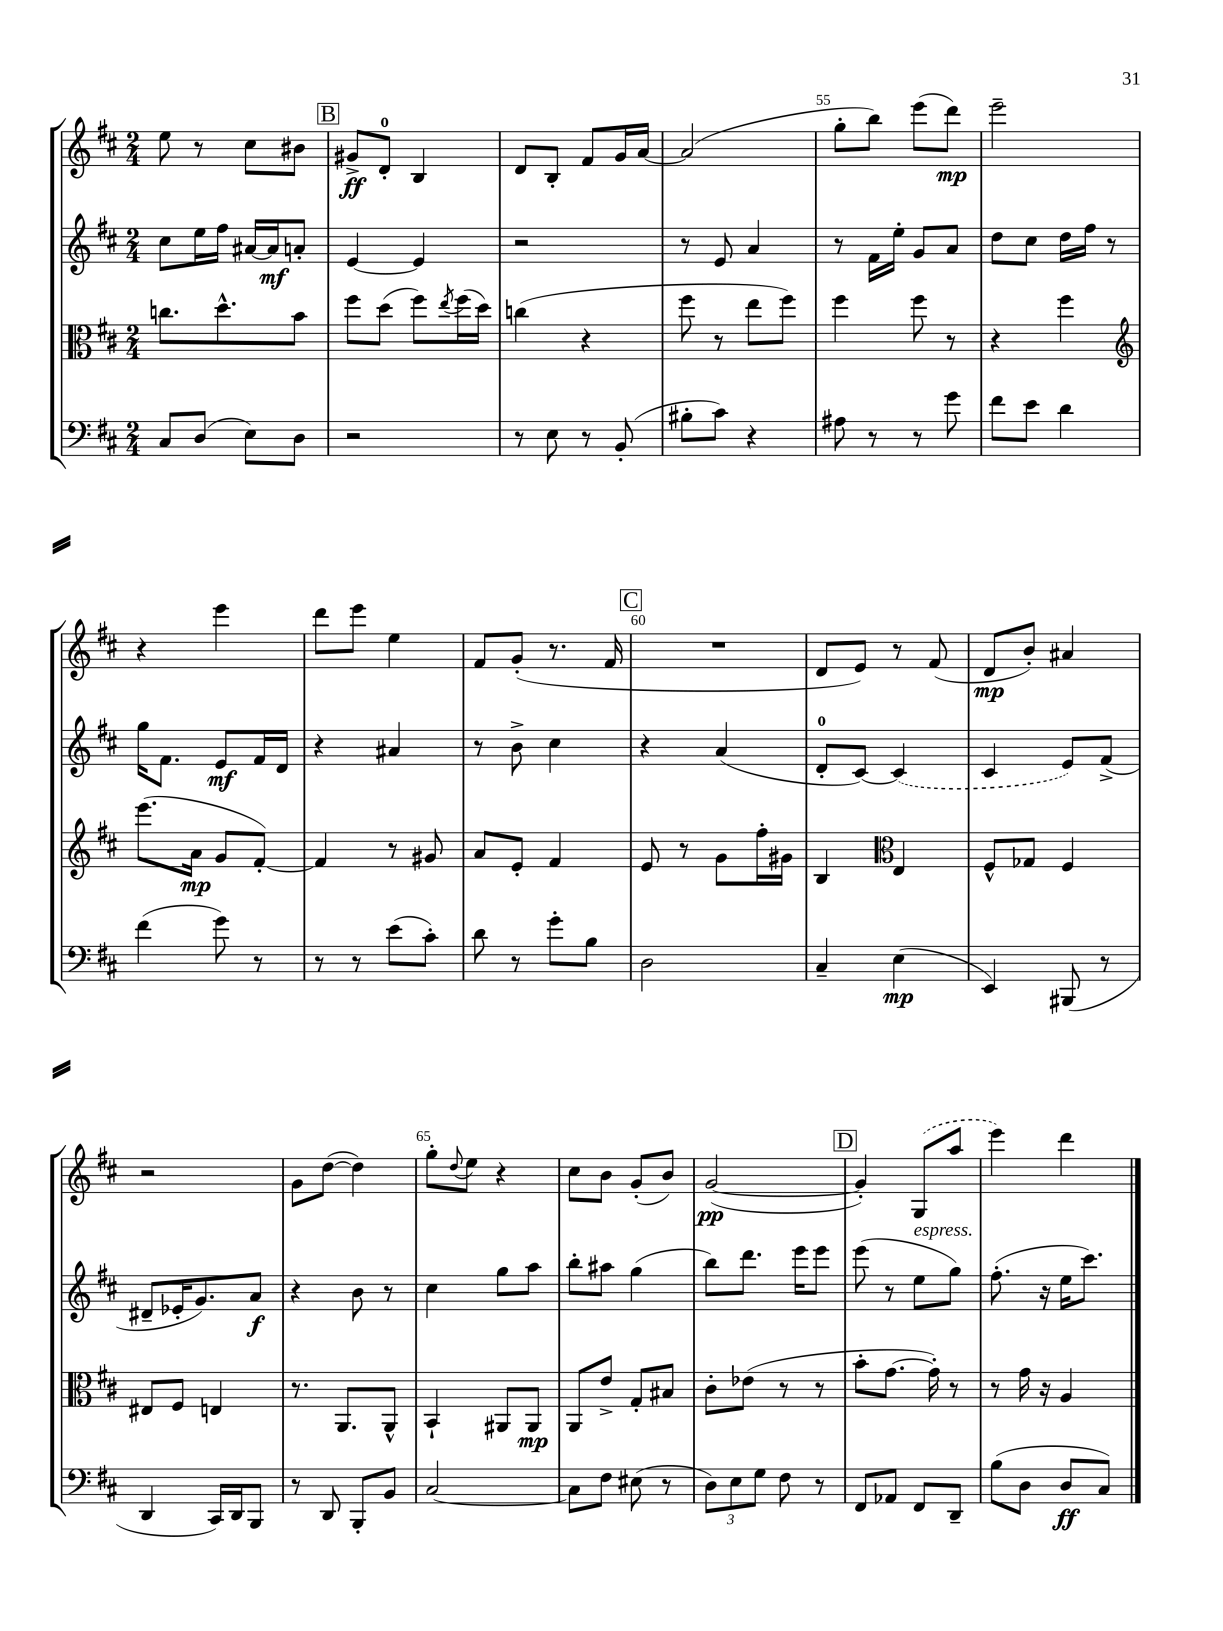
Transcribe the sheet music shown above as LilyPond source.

<<
\new StaffGroup <<
\new Staff = "s0" {
    \clef treble \key d \major \numericTimeSignature \time 2/4
    e''8 r8 cis''8 bis'8 |
    \mark \markup { \box "B" } gis'8->\ff d'8-0-. b4 |
    d'8 b8-. fis'8 g'16 a'16~ |
    a'2( |
    g''8-. b''8) e'''8( d'''8\mp) |
    e'''2-- |
    r4 e'''4 |
    d'''8 e'''8 e''4 |
    fis'8 g'8-.( r8. fis'16 |
    \mark \markup { \box "C" } R2 |
    d'8 e'8) r8 fis'8( |
    d'8\mp b'8-.) ais'4 |
    r2 |
    g'8 d''8~( d''4) |
    g''8-. \appoggiatura { d''8 } e''8 r4 |
    cis''8 b'8 g'8-.( b'8) |
    g'2~\pp( |
    \mark \markup { \box "D" } g'4-.) \once \slurDashed g8( a''8 |
    e'''4) d'''4 \bar "|." |
}
\new Staff = "s1" {
    \clef treble \key d \major \numericTimeSignature \time 2/4
    cis''8 e''16 fis''16 ais'16~ ais'16\mf a'8-. |
    \mark \markup { \box "B" } e'4~ e'4 |
    r2 |
    r8 e'8 a'4 |
    r8 fis'16 e''16-. g'8 a'8 |
    d''8 cis''8 d''16 fis''16 r8 |
    g''16 fis'8. e'8\mf fis'16 d'16 |
    r4 ais'4 |
    r8 b'8-> cis''4 |
    \mark \markup { \box "C" } r4 a'4( |
    d'8-0-. cis'8~) \once \slurDashed cis'4( |
    cis'4 e'8) fis'8->( |
    dis'8-- ees'16-. g'8.) a'8\f |
    r4 b'8 r8 |
    cis''4 g''8 a''8 |
    b''8-. ais''8 g''4( |
    b''8) d'''8. e'''16 e'''8 |
    \mark \markup { \box "D" } e'''8( r8 e''8^\markup { \italic "espress." } g''8) |
    fis''8.-.( r16 e''16 cis'''8.) \bar "|." |
}
\new Staff = "s2" {
    \clef alto \key d \major \numericTimeSignature \time 2/4
    c''8. d''8.-^ b'8 |
    \mark \markup { \box "B" } fis''8 d''8( fis''8) \acciaccatura { e''8 } fis''16( d''16) |
    c''4( r4 |
    fis''8 r8 e''8 fis''8) |
    fis''4 fis''8 r8 |
    r4 fis''4 |
    \clef treble e'''8.( a'16\mp g'8 fis'8~-.) |
    fis'4 r8 gis'8 |
    a'8 e'8-. fis'4 |
    \mark \markup { \box "C" } e'8 r8 g'8 fis''16-. gis'16 |
    b4 \clef alto e4 |
    fis8-^ ges8 fis4 |
    eis8 fis8 e4 |
    r8. a,8. a,8-^ |
    b,4-! ais,8 ais,8\mp |
    a,8 e'8-> g8-. bis8 |
    cis'8-. ees'8( r8 r8 |
    \mark \markup { \box "D" } b'8-. g'8.~ g'16-.) r8 |
    r8 g'16 r16 a4 \bar "|." |
}
\new Staff = "s3" {
    \clef bass \key d \major \numericTimeSignature \time 2/4
    cis8 d8( e8) d8 |
    \mark \markup { \box "B" } r2 |
    r8 e8 r8 b,8-.( |
    bis8-. cis'8) r4 |
    ais8 r8 r8 g'8 |
    fis'8 e'8 d'4 |
    fis'4( g'8) r8 |
    r8 r8 e'8( cis'8-.) |
    d'8 r8 g'8-. b8 |
    \mark \markup { \box "C" } d2 |
    cis4-- e4\mp( |
    e,4) bis,,8( r8 |
    d,4 cis,16) d,16 b,,8 |
    r8 d,8 b,,8-. b,8 |
    cis2~ |
    cis8 fis8 eis8( r8 |
    \tuplet 3/2 { d8) e8 g8 } fis8 r8 |
    \mark \markup { \box "D" } fis,8 aes,8 fis,8 d,8-- |
    b8( d8 d8\ff cis8) \bar "|." |
}
>>
>>
\layout { \context { \Score currentBarNumber = #51 \override BarNumber.break-visibility = ##(#f #t #t) barNumberVisibility = #(every-nth-bar-number-visible 5) } }
